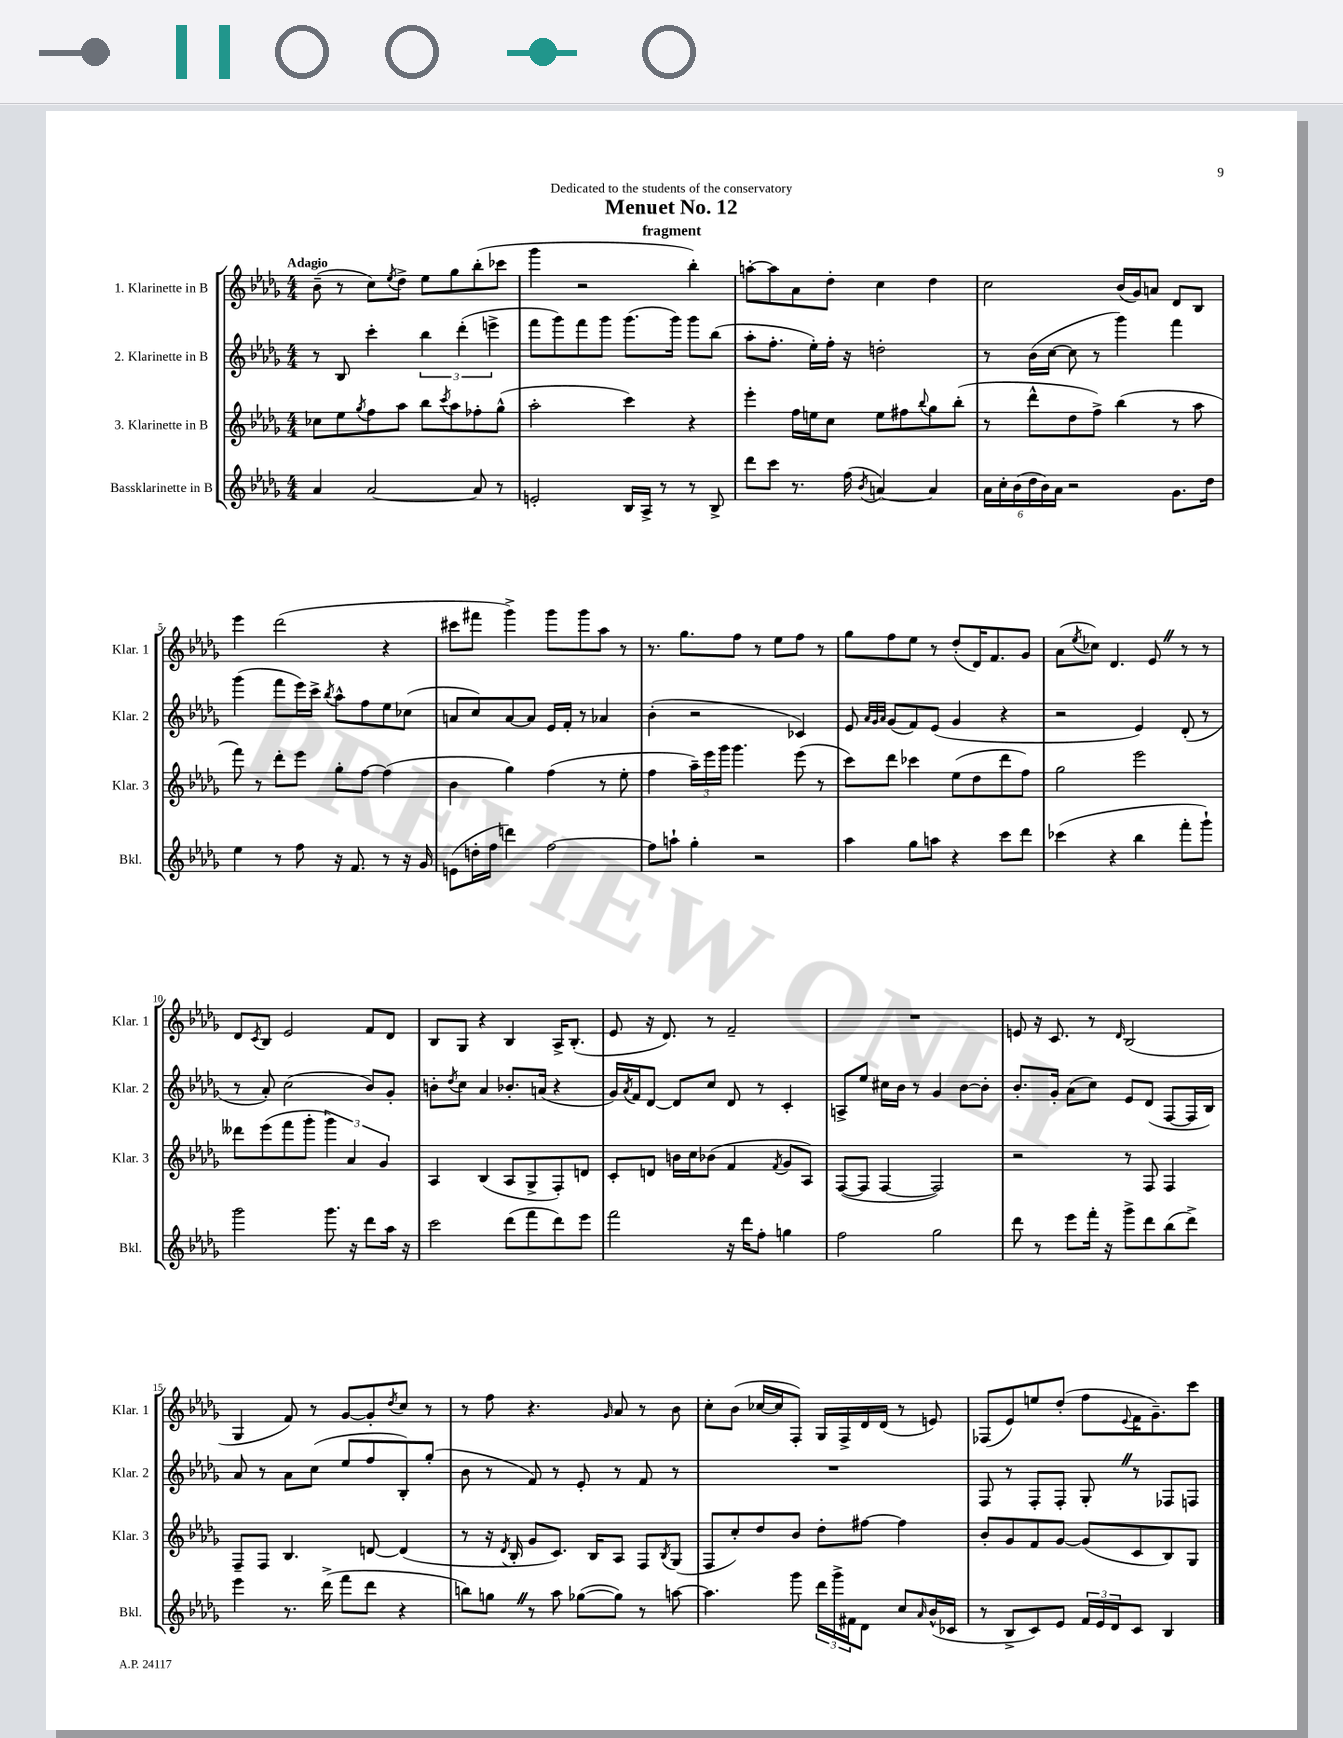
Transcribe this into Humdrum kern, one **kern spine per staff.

**kern	**kern	**kern	**kern
*staff4	*staff3	*staff2	*staff1
*clefG2	*clefG2	*clefG2	*clefG2
*k[b-e-a-d-g-]	*k[b-e-a-d-g-]	*k[b-e-a-d-g-]	*k[b-e-a-d-g-]
*M4/4	*M4/4	*M4/4	*M4/4
4a-	8cc-	8r	(8b-~
.	8ee-	8B-	8r
.	8qgg-	.	.
[2a-	8ff	4ccc'	8cc)
.	.	.	8qee-
.	8aa-	.	8dd-^
.	8bb-	6bb-	8ee-
.	8qccc	.	.
.	8aa-	.	8gg-
.	.	(6ddd-'	.
8a-]	8ff-'	.	(8bb-'
.	.	6eee^	.
8r	(8gg-^^	.	8ccc-
=	=	=	=
2e'	2aa-'	8fff	4ggg-
.	.	8ggg-)	.
.	.	8fff	2r
.	.	8ggg-	.
16B-	4ccc)	(8.ggg-	.
16A-^	.	.	.
8r	.	.	.
.	.	16ggg-)	.
8r	4r	8ggg-	4bb-')
8B-^	.	(8bb-	.
=	=	=	=
8ddd-	4eee-'	8aa-'	[8aa'
8ccc	.	8.ff'	8aa]
8.r	16ff	.	8a-
.	16ee	16ee-')	.
.	8cc	16ff'	8dd-'
(16ff	.	16r	.
8qb-	.	.	.
[4a)	8ee	2dd'	4cc
.	8ff#	.	.
.	8qqbb-	.	.
4a]	8gg-	.	4dd-
.	(8bb-'	.	.
=	=	=	=
24a-	8r	8r	2cc
24cc'	.	.	.
(24b-	.	.	.
24dd-	8ddd-^^	(16b-	.
24b-)	.	.	.
.	.	[16cc	.
24a-	.	.	.
2r	8dd-	8cc]	.
.	8ff^)	8r	.
.	(4bb-	4ggg-)	(16b-
.	.	.	16g-)
.	.	.	8a
8.g-	8r	4fff	8d-
.	8aa-	.	8B-
16dd-	.	.	.
=	=	=	=
4ee-	8fff)	(4ggg-	4eee-
.	8r	.	.
8r	8ddd-'	8fff	(2ddd-
8ff	8eee-	16eee-)	.
.	.	16ccc^	.
.	.	8qbb-	.
16r	8gg-'	8aa-^^	.
8.f	.	.	.
.	[8ff	8ff	.
8r	(4ff]	8ee-	4r
16r	.	(8cc-	.
16g-	.	.	.
=	=	=	=
(8e	4b-	8a	8ccc#
16dd'	.	8cc)	8fff#
16ff	.	.	.
4ddd)	4gg-)	[8a	4ggg-^)
.	.	8a]	.
[2ff	(4ff	16e-	8ggg-
.	.	16f'	.
.	.	8r	8ggg-
.	8r	4a-	8aa-
.	8ee-'	.	8r
=	=	=	=
8ff]	4ff	(4b-'	8.r
8aa`	.	.	.
.	.	.	8.gg-
4gg-'	24aa-~)	2r	.
.	24eee-	.	.
.	24ggg-	.	.
.	4.ggg-	.	8ff
2r	.	.	8r
.	.	.	8ee-
.	(8eee-	4c-)	8ff
.	8r	.	8r
=	=	=	=
4aa-	8ccc)	8e-	8gg-
.	.	32qqa-	.
.	.	32qqg-	.
.	.	32qqa-	.
.	8ddd-	(8g-	8ff
8gg-	4ccc-	8f)	8ee-
8aa	.	(8e-	8r
4r	(8ee-	4g-	(8dd-'
.	8dd-	.	16d-)
.	.	.	8.f
8ccc	8ddd-	4r	.
8ddd-	8ff)	.	8g-
=	=	=	=
(4ccc-	2gg-	2r	(8a-
.	.	.	8qee-
.	.	.	8cc-)
4r	.	.	4.d-
4bb-	2eee-	4e-)	.
.	.	.	8e-
8fff'	.	(8d-'	8r
8ggg-`)	.	8r	8r
=	=	=	=
2ggg-	8ddd--	8r	8d-
.	.	.	8qc
.	(8eee-	8a-')	8B-
.	8fff	(2cc	2e-
.	8ggg-'	.	.
8.ggg-	6ggg-)	.	.
.	6a-	.	.
16r	.	.	.
8ddd-	.	8b-)	8f
.	6g-	.	.
16aa-	.	8g-'	8d-
16r	.	.	.
=	=	=	=
2ccc	4A-	8b'	8B-
.	.	8qdd-	.
.	.	8cc	8G-
.	(4B-	4a-	4r
(8ddd-	8A-	8.b-'	4B-
8fff	8G-^	.	.
.	.	(16a	.
8ddd-)	8F')	4r	16A-^
.	.	.	(8.B-'
8eee-	8d	.	.
=	=	=	=
2fff	8c'	16g-)	8e-
.	.	8qa-	.
.	.	16f	.
.	8d	[8d-	16r
.	.	.	8.d-)
.	16b	8d-]	.
.	16cc	.	.
.	(8b-	8cc	8r
16r	4f	8d-	2f~
16ddd-	.	.	.
8ff'	.	8r	.
.	8qf	.	.
4gg	8g-	4c'	.
.	8A-)	.	.
=	=	=	=
2ff	([8F	8A^	1r
.	8F]	8ee-	.
.	[4F	16cc#	.
.	.	16b-	.
.	.	8r	.
2gg-	2F])	4g-	.
.	.	[8b-	.
.	.	8b-']	.
=	=	=	=
8ddd-	2r	8.b-'	8e
8r	.	.	16r
.	.	16g-'	8.c
8eee-	.	(8a-	.
16fff'	.	8cc)	8r
16r	.	.	.
.	.	.	16qqd-
8ggg-^	8r	8e-	(2B-
8ddd-	8F	(8d-	.
(8bb-	4F	[8F	.
8ddd-^)	.	16F]	.
.	.	16B-)	.
=	=	=	=
4eee-	8F~	8a-	4G-
.	8F	8r	.
8.r	4.B-	8a-	8f)
.	.	(8cc	8r
(16ddd-^	.	.	.
8fff	.	8ee-	[8g-
8ddd-	[8d	8ff	8g-']
.	.	.	8qdd-
4r	(4d]	8B-')	8cc
.	.	(8gg-'	8r
=	=	=	=
8bb)	8r	8b-	8r
8gg	16r	8r	8ff
.	8qd-	.	.
.	16B-'	.	.
8r	8g-	8f)	4.r
8aa-	8.c)	8r	.
([8gg-	.	8e-'	.
.	16B-	.	.
.	.	.	16qqg-
8gg-])	8A-	8r	8a-
8r	8F	8f	8r
.	8qB-	.	.
[8aa	(8G-	8r	8b-
=	=	=	=
4.aa]	8F	1r	8cc'
.	8cc')	.	(8b-
.	8dd-	.	[16cc-
.	.	.	16cc-]
8ggg-	8b-	.	8F')
24ddd-	8dd-'	.	16G-
24ggg-^	.	.	.
.	.	.	16F^
24f#	.	.	.
8d-	[8ff#	.	16d-
.	.	.	(16d-
8cc	4ff#]	.	8r
16qqa-	.	.	.
(16b-^^	.	.	8e)
16c-	.	.	.
=	=	=	=
8r	8b-'	8F	(8F-
8B-^	8g-	8r	8e-)
8c)	8f	8F'	8ee
8e-	[8g-	8F'	(8dd-'
24f	(8g-]	8G-'	8ff
24e-	.	.	.
24d-	.	.	.
.	.	.	8qqe-
8c	8c	8r	16f
.	.	.	8.g-~)
4B-	8B-)	8F-	.
.	8G-	8F	8ccc
==	==	==	==
*-	*-	*-	*-
